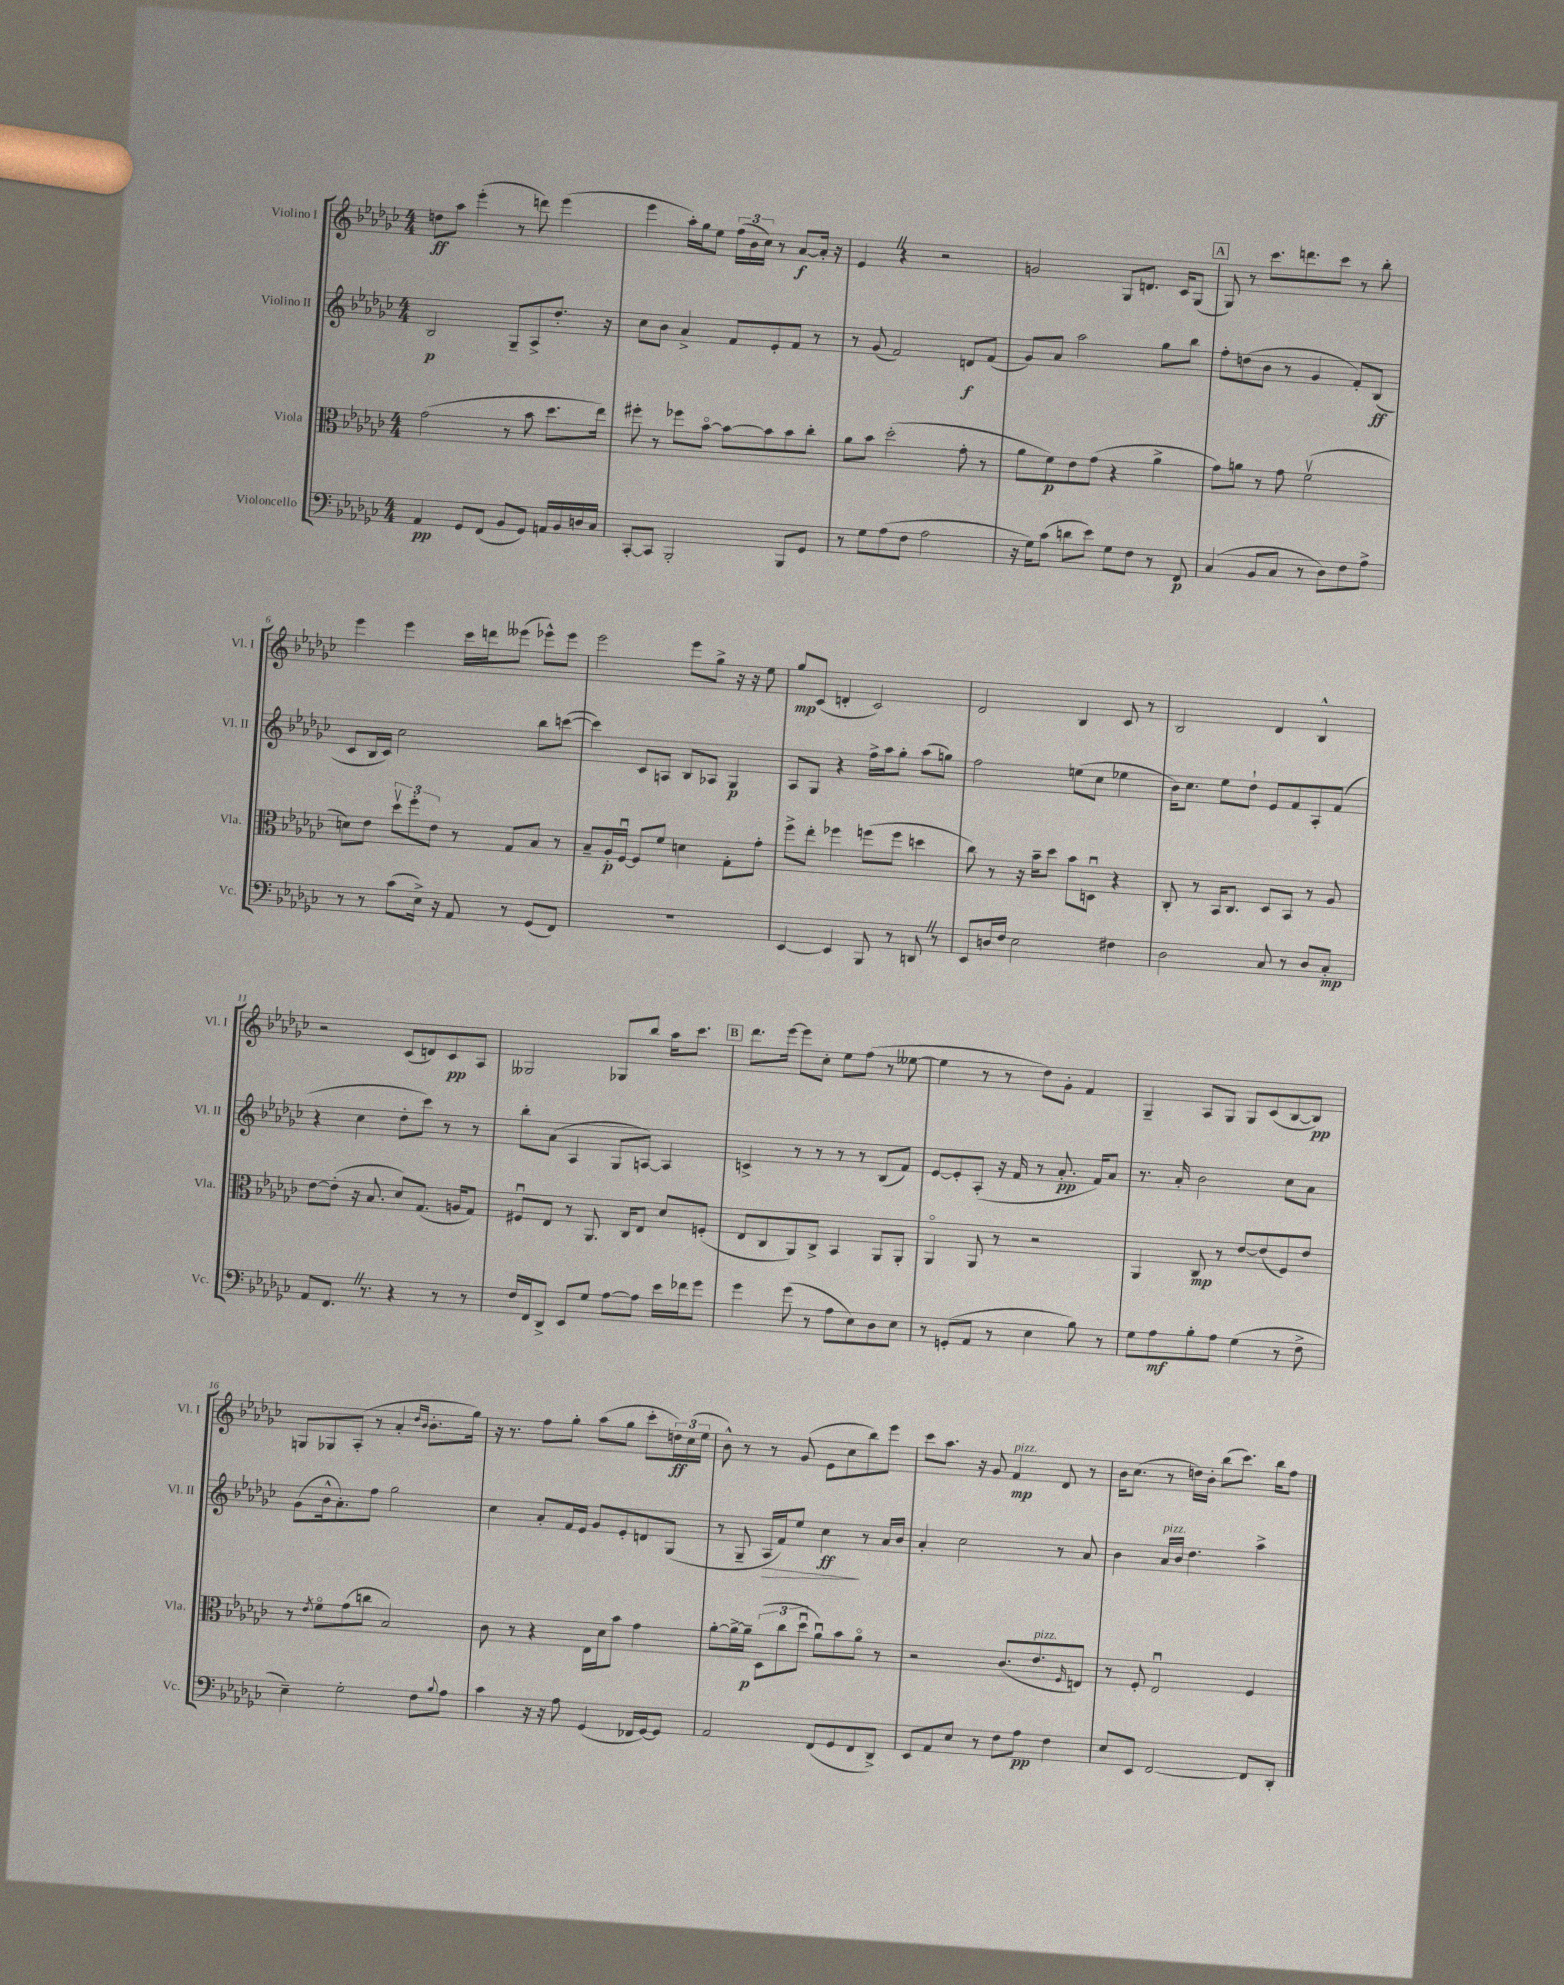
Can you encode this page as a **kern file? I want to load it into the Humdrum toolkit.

**kern	**dynam	**kern	**dynam	**kern	**dynam	**kern	**dynam
*part4	*part4	*part3	*part3	*part2	*part2	*part1	*part1
*staff4	*staff4	*staff3	*staff3	*staff2	*staff2	*staff1	*staff1
*I"Violoncello	*	*I"Viola	*	*I"Violino II	*	*I"Violino I	*
*I'Vc.	*	*I'Vla.	*	*I'Vl. II	*	*I'Vl. I	*
*clefF4	*	*clefC3	*	*clefG2	*	*clefG2	*
*k[b-e-a-d-g-c-]	*	*k[b-e-a-d-g-c-]	*	*k[b-e-a-d-g-c-]	*	*k[b-e-a-d-g-c-]	*
*M4/4	*	*M4/4	*	*M4/4	*	*M4/4	*
=1	=1	=1	=1	=1	=1	=1	=1
4AA-/	pp	(2g-\	.	2B-/	p	8ddn\L	ff
.	.	.	.	.	.	8aa-\J	.
8GG-/L	.	.	.	.	.	(4eee-'\	.
(8FF/J	.	.	.	.	.	.	.
8BB-/L	.	8r	.	8G-~/L	.	8r	.
8GG-/J)	.	8b-\	.	8A-^/	.	8dddn\)	.
16AAn/LL	.	8.dd-\L	.	8.dd-'/J	.	(4eee-\	.
16BB-/	.	.	.	.	.	.	.
16Dn/	.	.	.	.	.	.	.
16C-/JJ	.	16ee-\Jk)	.	16r	.	.	.
=2	=2	=2	=2	=2	=2	=2	=2
[8CC-'/L	.	8ff#X'\	.	8cc-\L	.	4eee-\	.
8CC-/J]	.	8r	.	8b-\J	.	.	.
2BBB-'/	.	8ff-X\L	.	4a-^/	.	16aa-'\LL)	.
.	.	.	.	.	.	16gg-\J	.
.	.	[8b-\J	.	.	.	8ee-\J	.
.	.	8b-\L_	.	8f/L	.	(24ff\LL	.
.	.	.	.	.	.	24b-\	.
.	.	.	.	.	.	24cc-\JJ)	.
.	.	8b-\]	.	8e-'/	.	8r	.
8BBB-/L	.	8b-\	.	8f/J	.	[8a-/L	f
8GG-/J	.	8cc-'\J	.	8r	.	16a-'/Jk]	.
.	.	.	.	.	.	16r	.
=3	=3	=3	=3	=3	=3	=3	=3
8r	.	8a-\L	.	8r	.	4e-Z/	.
8G-\L	.	8b-\J	.	(8g-/	.	.	.
(8A-\	.	(2dd-'\	.	2f/)	.	4r	.
8F\J	.	.	.	.	.	.	.
2A-\	.	.	.	.	.	2r	.
.	.	8g-'\	.	8dn/L	f	.	.
.	.	8r	.	(8f/J	.	.	.
=4	=4	=4	=4	=4	=4	=4	=4
16r	.	8a-\L	.	8g-/L)	.	2gn/	.
16G-\KL)	.	.	.	.	.	.	.
(8c-\J	.	8f\)	p	8a-/J	.	.	.
8dn\L	.	8e-\	.	2aa-\	.	.	.
8e-\J)	.	(8g-\J	.	.	.	.	.
8G-\L	.	4r	.	.	.	8G-/L	.
8F\J	.	.	.	.	.	8.dn/J	.
8r	.	4a-^\	.	8gg-\L	.	.	.
.	.	.	.	.	.	16c-/KL	.
8FF/	p	.	.	8bb-\J	.	(8G-/J	.
!!LO:REH:place=s1:t=A
=5	=5	=5	=5	=5	=5	=5	=5
(4C-/	.	8g-\L)	.	8ff'\L	.	8G-/)	.
.	.	8an\J	.	(8ddn\	.	8r	.
8BB-/L	.	8r	.	8b-\J	.	8.ccc-\L	.
8C-/J	.	8g-\	.	8r	.	.	.
.	.	.	.	.	.	8.dddn\	.
8r	.	(2fv\	.	4g-/	.	.	.
8D-\L)	.	.	.	.	.	8ccc-\J	.
8F\	.	.	.	8f'/L)	.	8r	.
8A-^\J	.	.	.	(8B-/J	ff	8bb-'\	.
!!LO:LB:g=z
=6	=6	=6	=6	=6	=6	=6	=6
8r	.	8dn\L)	.	8c-/L	.	4eee-\	.
8r	.	8e-\J	.	16B-/L	.	.	.
.	.	.	.	16c-/JJ)	.	.	.
(8c-\L	.	12dd-v\L	.	2cc-\	.	4eee-\	.
.	.	12ff'\	.	.	.	.	.
16E-^\Jk)	.	.	.	.	.	.	.
.	.	12e-\J	.	.	.	.	.
16r	.	.	.	.	.	.	.
8AA-/	.	8r	.	.	.	16ccc-\LL	.
.	.	.	.	.	.	16dddn\J	.
8r	.	8G-/L	.	.	.	(8eee--X\J	.
(8GG-/L	.	8B-/J	.	8bb-\L	.	8eee-X^^\L)	.
8FF/J)	.	8r	.	([8cccn\J	.	8eee-\J	.
=7	=7	=7	=7	=7	=7	=7	=7
1r	.	8B-~/L	.	4ccc\])	.	2eee-\	.
.	.	16A-'/L	p	.	.	.	.
.	.	[16Fu/JJ	.	.	.	.	.
.	.	8F/L]	.	8c-/L	.	.	.
.	.	8f/J	.	8An/J	.	.	.
.	.	4dn\	.	8B-/L	.	8eee-\L	.
.	.	.	.	8A-X/J	.	8gg-^\J	.
.	.	8G-'\L	.	4G-/	p	16r	.
.	.	.	.	.	.	16r	.
.	.	8g-'\J	.	.	.	8ee-\	.
=8	=8	=8	=8	=8	=8	=8	=8
[4EE-/	.	8ff^\L	.	8A-/L	.	8gg-/L	mp
.	.	8ee-'\J	.	8G-/J	.	(8c-/J	.
4EE-/]	.	4ff-X\	.	4r	.	4dn'/	.
8BBB-/	.	(8ffn\L	.	16ff^\LL	.	2c-/)	.
.	.	.	.	16aa-\J	.	.	.
8r	.	8ff\J	.	8gg-'\J	.	.	.
8DDnZ/	.	4ddn\	.	(8aa-\L	.	.	.
8r	.	.	.	8ggn\J)	.	.	.
=9	=9	=9	=9	=9	=9	=9	=9
8EE-/L	.	8cc-\)	.	2ff\	.	2d-/	.
16Dn/L	.	8r	.	.	.	.	.
16F/JJ	.	.	.	.	.	.	.
2E-\	.	16r	.	.	.	.	.
.	.	16b-~\KL	.	.	.	.	.
.	.	8dd-\J	.	.	.	.	.
.	.	8b-\L	.	(8een\L	.	4B-/	.
.	.	8Dnu\J	.	8cc-\J	.	.	.
4F#X\	.	4r	.	4ee-X\	.	8c-/	.
.	.	.	.	.	.	8r	.
=10	=10	=10	=10	=10	=10	=10	=10
2D-\	.	8C-'/	.	16b-\KL)	.	2B-/	.
.	.	.	.	8.cc-\J	.	.	.
.	.	8r	.	.	.	.	.
.	.	16BB-/KL	.	8ee-\L	.	.	.
.	.	8.C-/J	.	.	.	.	.
.	.	.	.	8dd-`\J	.	.	.
8C-/	.	8D-/L	.	8e-/L	.	4d-/	.
8r	.	8BB-/J	.	8f/	.	.	.
8D-/L	.	8r	.	8A-'/	.	4B-^^/	.
8C-'/J	mp	8A-/	.	(8f/J	.	.	.
!!LO:LB:g=z
=11	=11	=11	=11	=11	=11	=11	=11
8AA-/L	.	[8e-\L	.	4r	.	2r	.
8.FFZ/J	.	(8e-'\J]	.	.	.	.	.
.	.	16r	.	4cc-\	.	.	.
8.r	.	8.B-/	.	.	.	.	.
4r	.	8d-/L)	.	8dd-'\L	.	(8c-/L	.
.	.	(8.G-/J	.	8ccc-\J)	.	8dn/)	.
8r	.	.	.	8r	.	8c-/	pp
.	.	16An/KL	.	.	.	.	.
8r	.	8G-/J)	.	8r	.	8A-/J	.
=12	=12	=12	=12	=12	=12	=12	=12
16F/LL	.	8F#Xu/L	.	8bb-'\L	.	2G--X/	.
16FF/J	.	.	.	.	.	.	.
8DD-^/J	.	8E-/J	.	(8a-\J	.	.	.
8EE-/L	.	8r	.	4A-/	.	.	.
8G-/J	.	8.AA-/	.	.	.	.	.
[8A-\L	.	.	.	8G-/L	.	8G-X/L	.
.	.	16C-/KL	.	.	.	.	.
8A-\J]	.	8E-/J	.	[8An/J)	.	8bb-/J	.
16e-\LL	.	8d-/L	.	4A/]	.	16aa-\KL	.
16f-X\J	.	.	.	.	.	8.ccc-\J	.
8g-\J	.	(8Fn'/J	.	.	.	.	.
!!LO:REH:place=s1:t=B
=13	=13	=13	=13	=13	=13	=13	=13
4g-\	.	8E-/L	.	4cn^/	.	8.ddd-\L	.
.	.	8C-/	.	.	.	.	.
.	.	.	.	.	.	[16eee-\Jk	.
(8g-\	.	8AA-/)	.	8r	.	8eee-\L]	.
8r	.	8C-^/J	.	8r	.	8cc-'\J	.
8A-\L	.	4BB-/	.	8r	.	8ee-\L	.
8E-\)	.	.	.	8r	.	(8ff\J	.
8D-\	.	8AA-/L	.	(8B-/L	.	8r	.
8E-\J	.	8AA-'/J	.	8f/J)	.	[8ee--X\	.
=14	=14	=14	=14	=14	=14	=14	=14
8r	.	4AA-/	.	[8e-/L	.	4ee--\]	.
(8GGn'/L	.	.	.	8e-'/]	.	.	.
8AA-/J	.	8AA-/	.	(8A-'/J	.	8r	.
8r	.	8r	.	16r	.	8r	.
.	.	.	.	16f/	.	.	.
4E-\	.	2r	.	8r	.	8dd-\L)	.
.	.	.	.	8.a-'/	pp	8g-'\J	.
8B-\)	.	.	.	.	.	4f/	.
.	.	.	.	16f/KL)	.	.	.
8r	.	.	.	8a-/J	.	.	.
=15	=15	=15	=15	=15	=15	=15	=15
8G-\L	.	4AA-/	.	8.r	.	4G-~/	.
8A-\	mf	.	.	.	.	.	.
.	.	.	.	16a-'/	.	.	.
8B-'\	.	8C-/	mp	2b-\	.	8A-/L	.
8A-\J	.	8r	.	.	.	8G-/J	.
(4G-\	.	[8e-/L	.	.	.	8G-/L	.
.	.	(8e-/]	.	.	.	(8c-/	.
8r	.	8F/)	.	8cc-\L	.	[8B-/	.
8F^\	.	8e-/J	.	8a-\J	.	8B-/J])	pp
!!LO:LB:g=z
=16	=16	=16	=16	=16	=16	=16	=16
4E-~\)	.	8r	.	(8g-\L	.	8Gn/L	.
.	.	8qe-/	.	.	.	.	.
.	.	8f\L	.	16b-^^\k	.	8G-X/	.
.	.	.	.	8.a-'\)	.	.	.
2G-'\	.	(8g-\	.	.	.	(8A-'/J	.
.	.	8ccn\J	.	8ff\J	.	8r	.
.	.	2B-/)	.	2gg-\	.	4a-'/	.
.	.	.	.	.	.	16qqdd-/LL	.
.	.	.	.	.	.	16qqb-/JJ	.
8F\L	.	.	.	.	.	8.b-'\L	.
8qqB-/	.	.	.	.	.	.	.
8A-\J	.	.	.	.	.	.	.
.	.	.	.	.	.	16gg-\Jk)	.
=17	=17	=17	=17	=17	=17	=17	=17
4c-\	.	8c-\	.	4cc-\	.	16r	.
.	.	.	.	.	.	8.r	.
.	.	8r	.	.	.	.	.
16r	.	4r	.	8a-'/L	.	8ff\L	.
16r	.	.	.	.	.	.	.
8A-\	.	.	.	16f/L	.	8gg-'\J	.
.	.	.	.	16e-/JJ	.	.	.
(4GG-/	.	16E-\LL	.	8g-/L	.	(8aa-\L	.
.	.	16d-\J	.	.	.	.	.
.	.	8b-\J	.	8e-'/	.	8gg-\J	.
16FF-X/LL	.	4g-\	.	8dn/	.	8ccc-'\L	.
[16GG-/J)	.	.	.	.	.	.	.
8GG-/J]	.	.	.	(8G-/J	.	24ddn\L)	ff
.	.	.	.	.	.	(24cc-\	.
.	.	.	.	.	.	24ee-\JJ	.
=18	=18	=18	=18	=18	=18	=18	=18
2AA-/	.	[8a-'\L	.	8r	.	8b-^^\)	.
.	.	16a-^\L_	.	8G-~/	.	8r	.
.	.	16a-~\JJ]	p	.	.	.	.
!	!	!	!	!	!LO:HP:b	!	!
.	.	(12D-\L	.	16A-/LL	>	8r	.
.	.	.	.	16f/J)	.	.	.
.	.	12cc-\	.	.	.	.	.
.	.	.	.	8ee-/J	.	(8g-/	.
.	.	12dd-u\J	.	.	.	.	.
(8FF/L	.	8a-u\L)	.	4cc-\	ff	8e-\L	.
8GG-/	.	8b-\	.	.	.	8cc-\	.
8FF/	.	8a-\J	.	8r	]	8bb-\)	.
8DD-^/J)	.	8r	.	16a-/LL	.	8eee-\J	.
.	.	.	.	16b-/JJ	.	.	.
=19	=19	=19	=19	=19	=19	=19	=19
8EE-/L	.	2r	.	4a-'/	.	8ccc-\L	.
8AA-/	.	.	.	.	.	8.aa-\J	.
8E-/J	.	.	.	2cc-\	.	.	.
.	.	.	.	.	.	16r	.
8r	.	.	.	.	.	8g-/	.
!	!	!	!	!	!	!LO:TX:a:i:t=pizz.	!
8F\L	.	(8.c-/L	.	.	.	4f/	mp
8A-\J	pp	.	.	.	.	.	.
!	!	!LO:TX:a:i:t=pizz.	!	!	!	!	!
.	.	8.e-/	.	.	.	.	.
4F\	.	.	.	8r	.	8d-/	.
.	.	16qqF/	.	.	.	.	.
.	.	8En/J)	.	8a-/	.	8r	.
=20	=20	=20	=20	=20	=20	=20	=20
8E-/L	.	8r	.	4b-\	.	16b-\KL	.
.	.	.	.	.	.	(8.cc-\J	.
8EE-/J	.	8F'/	.	.	.	.	.
!	!	!	!	!LO:TX:a:i:t=pizz.	!	!	!
[2FF/	.	2E-u/	.	16a-/LL	.	8r	.
.	.	.	.	16b-/JJ	.	.	.
.	.	.	.	4.dd-\	.	16ddn\LL)	.
.	.	.	.	.	.	16b-'\JJ	.
.	.	.	.	.	.	(8bb-\L	.
.	.	.	.	.	.	8.ccc-\J)	.
8FF/L]	.	4F/	.	4aa-^\	.	.	.
.	.	.	.	.	.	16bb-\KL	.
8DD-'/J	.	.	.	.	.	8ff\J	.
==	==	==	==	==	==	==	==
*-	*-	*-	*-	*-	*-	*-	*-
